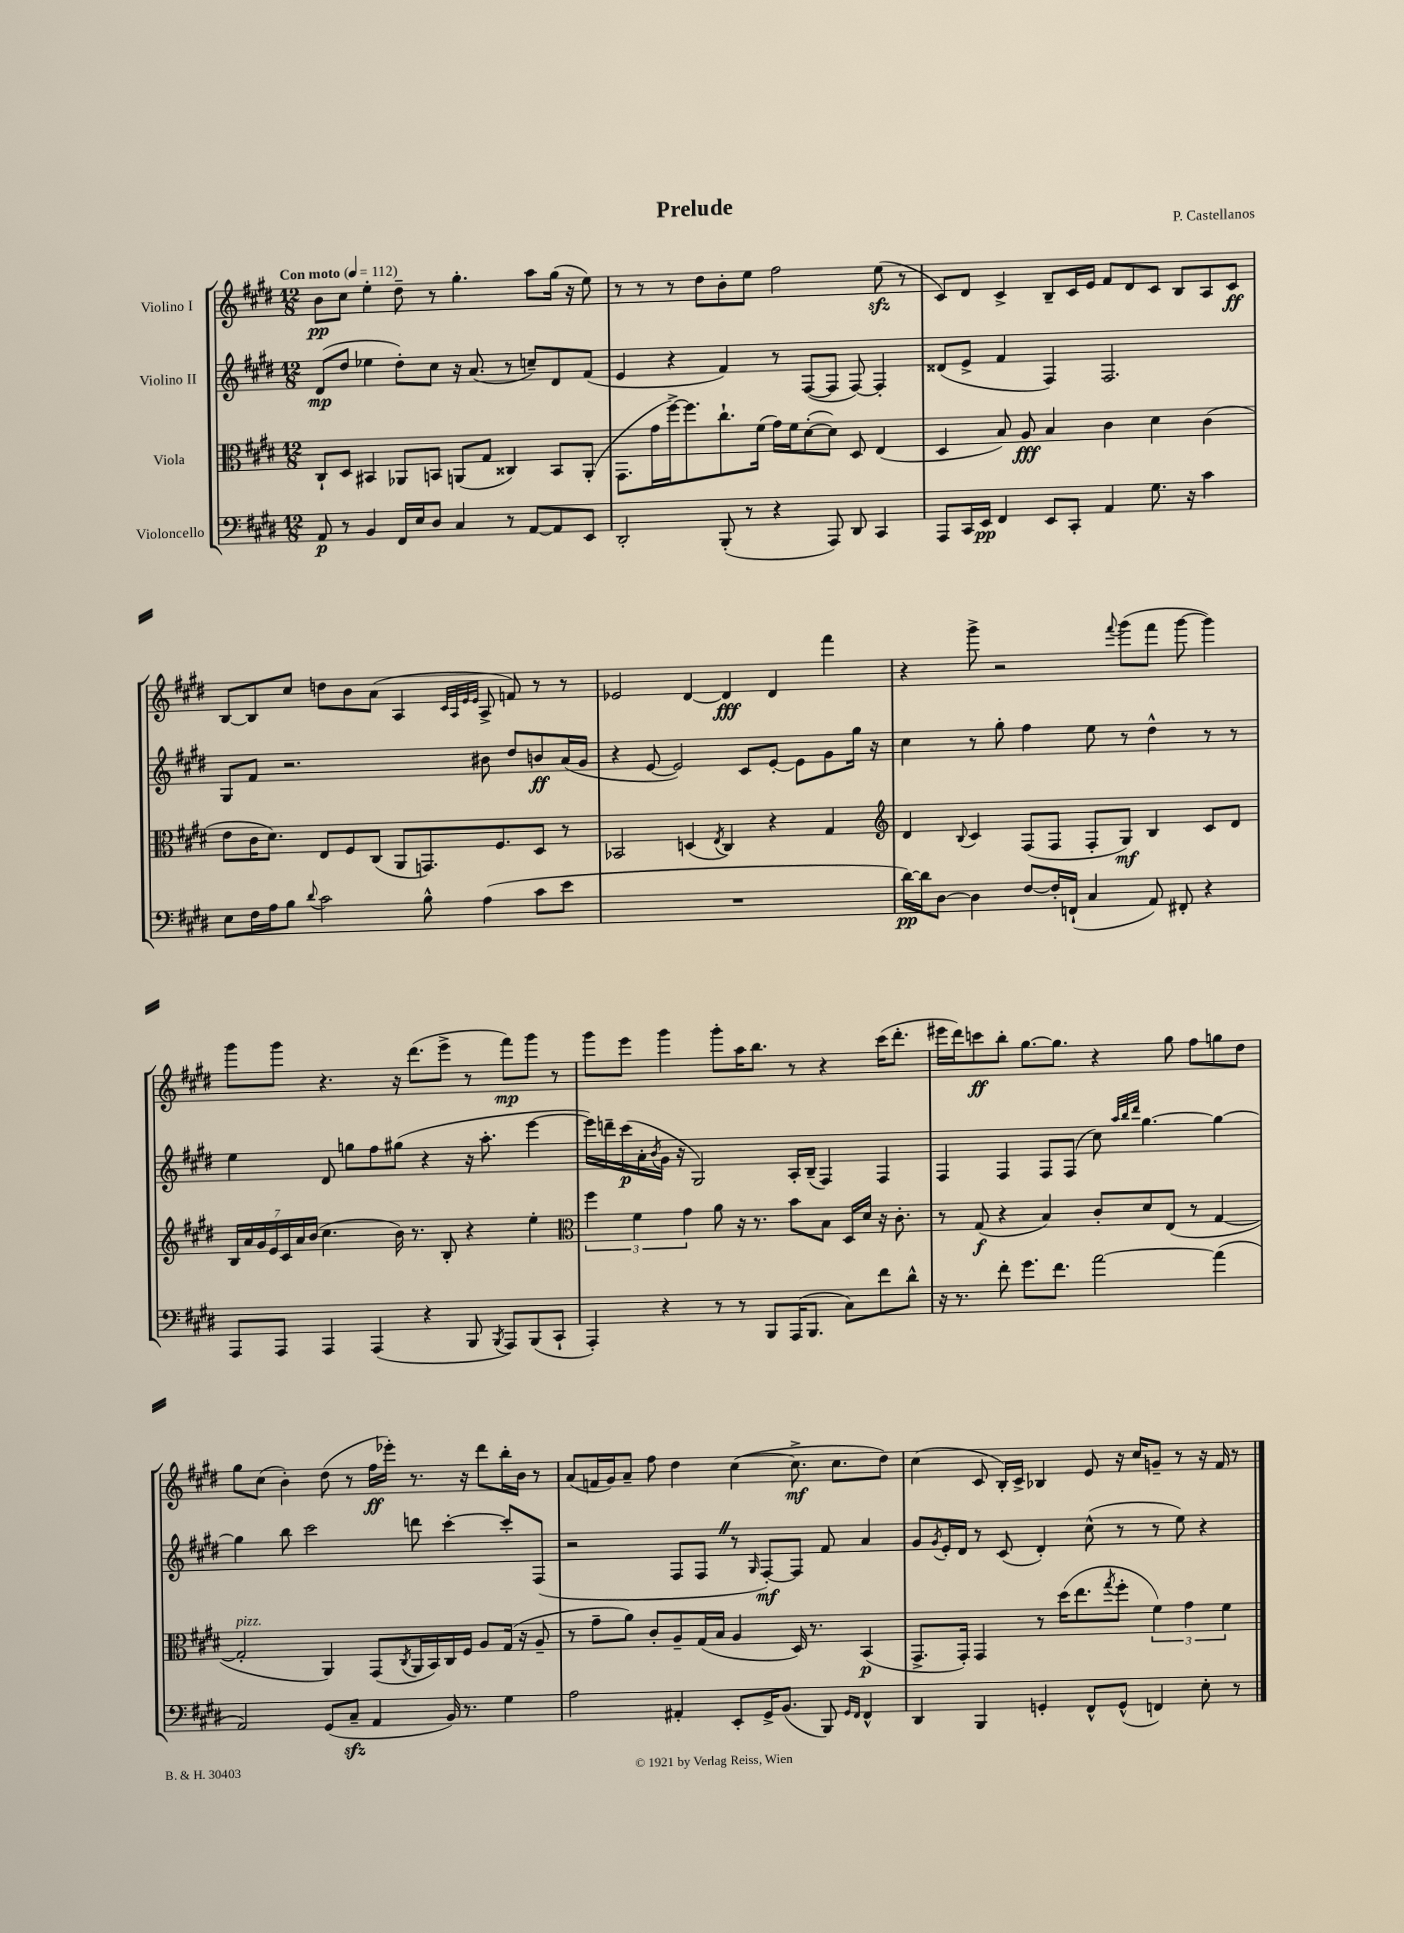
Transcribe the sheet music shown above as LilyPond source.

\header { title = "Prelude" composer = "P. Castellanos" }
<<
\new StaffGroup <<
\new Staff = "s0" \with { instrumentName = "Violino I" } {
    \clef treble \key e \major \numericTimeSignature \time 12/8 \tempo "Con moto" 4 = 112
    b'8\pp cis''8 e''4-. dis''8-- r8 gis''4.-. a''8 gis''16( r16 e''8) |
    r8 r8 r8 dis''8 b'8-. e''8 fis''2 e''8\sfz( r8 |
    cis'8) dis'8 cis'4-> b8-- cis'16 e'16 fis'8 dis'8 cis'8 b8 a8 cis'8\ff |
    b8~ b8 cis''8 d''8 b'8 a'8( a4 \grace { cis'32 a32 e'32 e'32 } a8-> f'8) r8 r8 |
    ees'2 dis'4~ dis'4\fff dis'4 fis'''4 |
    r4 gis'''8-> r2 \appoggiatura { fis'''8 } gis'''8( fis'''8 gis'''8~ gis'''4) |
    gis'''8 gis'''8 r4. r16 dis'''8.( e'''8-> r8 fis'''8\mp) gis'''8 r8 |
    gis'''8 e'''8 gis'''4 gis'''8-. a''16 b''8. r8 r4 cis'''16( dis'''8.-. |
    eis'''16 dis'''16) c'''8\ff b''8-. gis''8.~ gis''8. r4 gis''8 fis''8 g''8 dis''8 |
    gis''8 cis''8( b'4-.) dis''8( r8 fis''16\ff ees'''16-.) r8. r16 dis'''8 b''16-. b'16 r8 |
    a'8( f'16 gis'16) a'8-- fis''8 dis''4 cis''4~( cis''8.->\mf cis''8. dis''8) |
    cis''4( cis'8 b16-.) cis'16-> bes4 e'8 r16 cis''16 g'8-- r8 r16 fis'16 r8 \bar "|." |
}
\new Staff = "s1" \with { instrumentName = "Violino II" } {
    \clef treble \key e \major \numericTimeSignature \time 12/8
    dis'8\mp( dis''8 ees''4 dis''8-.) cis''8 r16 a'8.( r8 c''8--) dis'8 fis'8( |
    e'4 r4 fis'4) r8 fis8~( fis8 fis8~) fis4-. |
    disis'8( e'8-> fis'4 fis4) fis2. |
    gis8 fis'8 r2. bis'8 dis''8 b'8\ff a'16( gis'16 |
    r4 e'8~ e'2) cis'8 e'8~-. e'8 gis'8 gis''16 r16 |
    cis''4 r8 gis''8-. fis''4 e''8 r8 dis''4-^ r8 r8 |
    e''4 dis'8 g''8 fis''8 gis''8( r4 r16 a''8.-. e'''4~ |
    e'''16) d'''16-- cis'''16\p( a'16-. \acciaccatura { b'8 } gis'16 r16 gis2) a16-. b16--( fis4) fis4 |
    fis4 fis4 fis8 fis8( cis''8) \grace { a''32 b''32 dis'''32 } gis''4.~ gis''4~ |
    gis''4 b''8 cis'''2 d'''8 cis'''4~-. cis'''8-. fis8( |
    r2 fis8 fis8 \once \override BreathingSign.text = \markup { \musicglyph "scripts.caesura.straight" } \breathe r8 \grace { gis16 } fis8~-.\mf) fis8 fis'8 a'4 |
    gis'8 \acciaccatura { gis'8 } e'16-. dis'16 r8 cis'8( dis'4-.) cis''8-^( r8 r8 e''8) r4 \bar "|." |
}
\new Staff = "s2" \with { instrumentName = "Viola" } {
    \clef alto \key e \major \numericTimeSignature \time 12/8
    cis8-! dis8 bis,4 aes,8 b,8 a,8( gis8 cisis4) b,8 a,8-.( |
    gis,8. gis'16 fis''16~->) fis''8. cis''8.-! fis'16( gis'16) fis'16 dis'8~-.( dis'8) dis8 e4( |
    dis4 b8) a8\fff b4 cis'4 dis'4 cis'4( |
    e'8 cis'16 dis'8.) e8 fis8 cis8( a,8 g,8.) fis8. dis8 r8 |
    bes,2 d4( \acciaccatura { e8 } cis4) r4 gis4 |
    \clef treble dis'4 \appoggiatura { b8 } cis'4 fis8( fis8 fis8-. gis8\mf) b4 cis'8 dis'8 |
    \tuplet 7/4 { b16 a'16 gis'16 e'16 cis'16 a'16 b'16( } cis''4. b'16) r8. b8-. r4 e''4-. |
    \clef alto \tuplet 3/2 { fis''4 fis'4 gis'4 } a'8 r16 r8. b'8 b8 dis16 dis'16 r16 cis'8.-. |
    r8 gis8\f( r4 b4) cis'8-. dis'8 e8( r8 gis4~ |
    gis2-.^\markup { \italic "pizz." } a,4) gis,8( \acciaccatura { cis8 } a,16 b,16) cis16 fis16 a8 gis16( r16 a8-- |
    r8 gis'8-- a'8) cis'8-. a8-- gis16( b16 a4 dis16) r8. b,4\p( |
    gis,8.-> gis,16-.) gis,4 r8 dis''16( e''8. \acciaccatura { gis''8 } fis''8-. \tuplet 3/2 { fis'4) gis'4 fis'4 } \bar "|." |
}
\new Staff = "s3" \with { instrumentName = "Violoncello" } {
    \clef bass \key e \major \numericTimeSignature \time 12/8
    a,8\p r8 b,4 fis,16 e16 dis8 cis4 r8 a,8~ a,8 e,8 |
    dis,2-. b,,8-.( r8 r4 a,,8) dis,8 cis,4 |
    a,,8 cis,16 e,16\pp fis,4 e,8 cis,8-. a,4 gis8. r16 cis'4 |
    e8 fis16 a16 b8 \appoggiatura { dis'8 } cis'2 b8-^ a4( cis'8 e'8 |
    R1. |
    dis'16~\pp) dis'16 dis8~ dis4 fis8~ fis16-. f,16-!( cis4 a,8) fis,8-. r4 |
    a,,8 a,,8 a,,4 a,,4( r4 b,,8 \acciaccatura { b,,8 } a,,8) b,,8( cis,8-! |
    a,,4-.) r4 r8 r8 b,,8 a,,16( b,,8. cis8) fis'8 dis'8-^ |
    r16 r8. fis'8-. gis'8. fis'8. a'2~ a'4( |
    a,2) gis,8( cis8--\sfz a,4 b,16) r8. gis4 |
    a2 ais,4-. e,8-. gis,16-> b,8.( b,,8) \grace { gis,16 fis,16 } fis,4-^ |
    dis,4 b,,4 g,4-. fis,8-^ g,8-^( f,4) e8-. r8 \bar "|." |
}
>>
>>
\layout { \context { \Score \remove "Bar_number_engraver" } }
